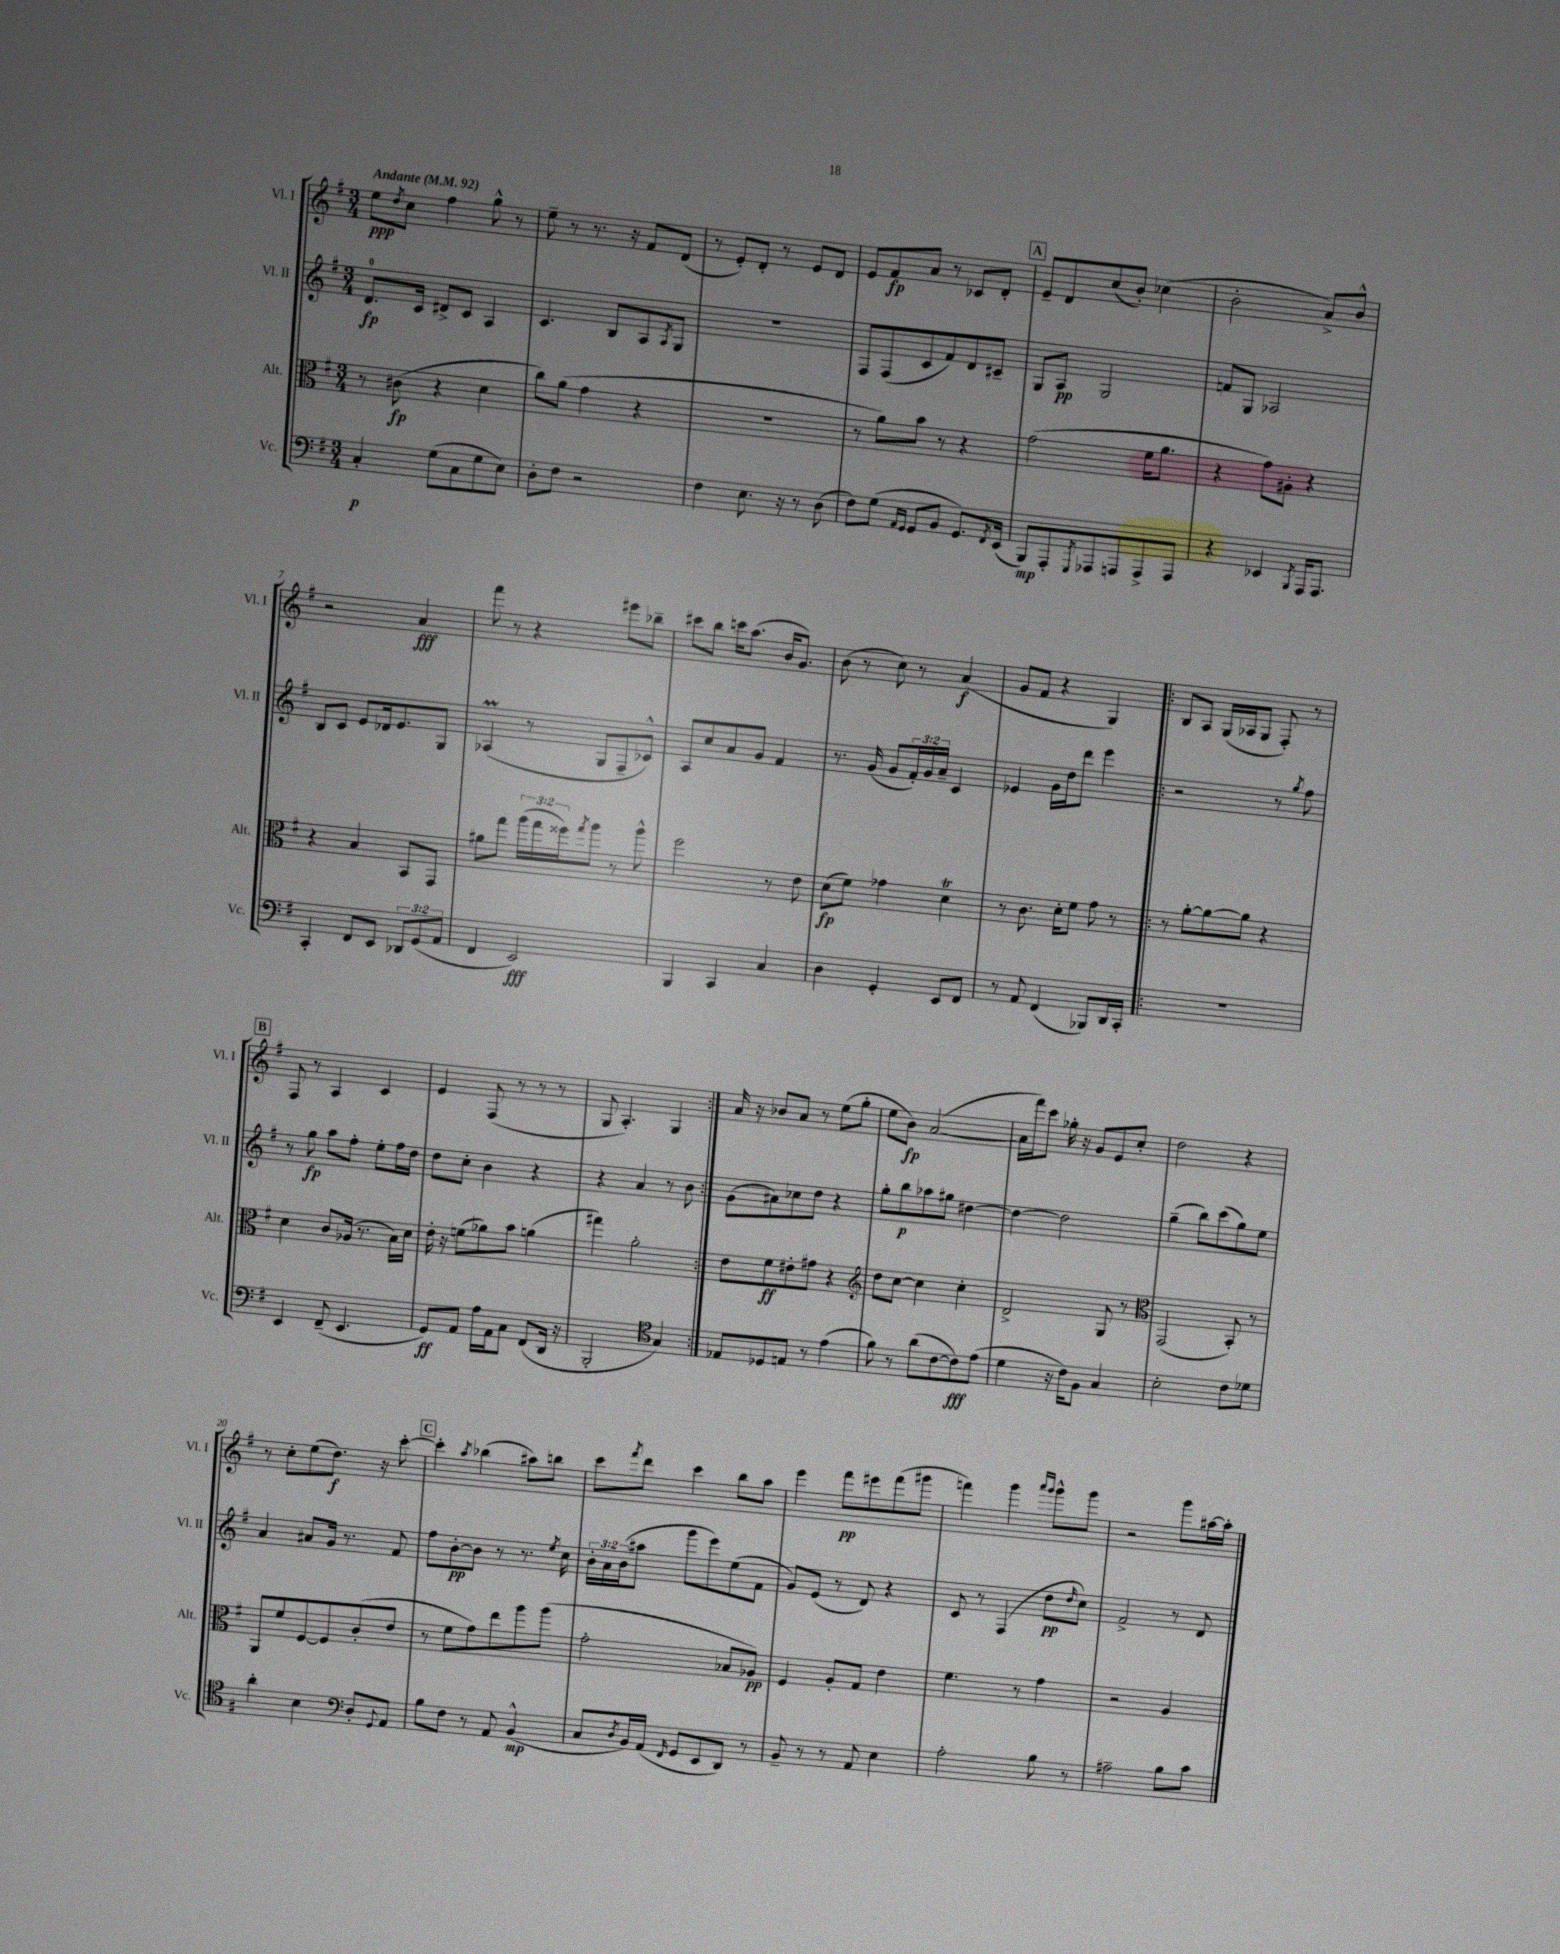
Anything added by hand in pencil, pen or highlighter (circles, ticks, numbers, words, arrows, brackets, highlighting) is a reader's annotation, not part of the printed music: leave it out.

**kern	**dynam	**kern	**dynam	**kern	**dynam	**kern	**dynam
*part4	*part4	*part3	*part3	*part2	*part2	*part1	*part1
*staff4	*staff4	*staff3	*staff3	*staff2	*staff2	*staff1	*staff1
*I"Vc.	*	*I"Alt.	*	*I"Vl. II	*	*I"Vl. I	*
*I'Vc.	*	*I'Alt.	*	*I'Vl. II	*	*I'Vl. I	*
*clefF4	*	*clefC3	*	*clefG2	*	*clefG2	*
*k[f#]	*	*k[f#]	*	*k[f#]	*	*k[f#]	*
*M3/4	*	*M3/4	*	*M3/4	*	*M3/4	*
*MM92	*	*MM92	*	*MM92	*	*MM92	*
=1	=1	=1	=1	=1	=1	=1	=1
!	!	!	!	!	!	!LO:TX:a:B:t=Andante	!
4C'/	p	8r	.	8.d/L	fp	8ee\L	ppp
.	.	.	.	.	.	8qdd/	.
.	.	(8c#X\	fp	.	.	8cc\J	.
.	.	.	.	16c/Jk	.	.	.
(8G\L	.	4r	.	8d#X^/L	.	4ff#\	.
8C\	.	.	.	8c/J	.	.	.
8G\	.	4d\	.	4A/	.	8gg^^\	.
8E\J)	.	.	.	.	.	8r	.
=2	=2	=2	=2	=2	=2	=2	=2
8D'\L	.	8cc\L)	.	4.c/	.	8ee~\	.
8F#\J	.	(8a\J	.	.	.	8r	.
2r	.	4g\	.	.	.	8.r	.
.	.	.	.	8B/L	.	.	.
.	.	.	.	.	.	16r	.
.	.	4r	.	8A/	.	8f#/L	.
.	.	.	.	8qA/	.	.	.
.	.	.	.	8G/J	.	(8d/J	.
=3	=3	=3	=3	=3	=3	=3	=3
4F#\	.	2.r	.	2.r	.	8r	.
.	.	.	.	.	.	8e'/L)	.
8.E\	.	.	.	.	.	8d'/J	.
.	.	.	.	.	.	8r	.
16r	.	.	.	.	.	.	.
8r	.	.	.	.	.	8e/L	.
(8D\	.	.	.	.	.	8d/J	.
=4	=4	=4	=4	=4	=4	=4	=4
8F#\L)	.	8r	.	8F#/L	.	8e/L	.
(8G\J	.	8a\L)	.	(8F#/	.	8f#/	fp
16qqAA/LL	.	.	.	.	.	.	.
16qqGG/JJ	.	.	.	.	.	.	.
8GG/L	.	8b\J	.	8c/	.	8a/J	.
8BB/J	.	8r	.	8f#/)	.	8r	.
8.GG/L)	.	4r	.	8d/	.	8c-X/L	.
.	.	.	.	8c#X~/J	.	8d'/J	.
8qFF#/	.	.	.	.	.	.	.
(16EE/Jk	.	.	.	.	.	.	.
!!LO:REH:place=s1:t=A
=5	=5	=5	=5	=5	=5	=5	=5
8BBB/L)	mp	(2g\	.	8G/L	.	8e~/L	.
8AAA'/	.	.	.	8A/J	pp	8d/	.
8qGGG/	.	.	.	.	.	.	.
8AAA-X/	.	.	.	2G/	.	(8cc/	.
8AAAn/	.	.	.	.	.	8b'/J)	.
8AAA^/	.	16f#\KL	.	.	.	(4cc-X\	.
.	.	8.a\J	.	.	.	.	.
8AAA/J	.	.	.	.	.	.	.
=6	=6	=6	=6	=6	=6	=6	=6
4r	.	4r	.	8fn/L	.	2b'\	.
.	.	.	.	8G/J	.	.	.
4EE-X/	.	8g\L)	.	2A-X/	.	.	.
.	.	8A#X'\J	.	.	.	.	.
8qBBB/	.	.	.	.	.	.	.
16AAA/KL	.	4r	.	.	.	8a^/L)	.
8.AAA/J	.	.	.	.	.	.	.
.	.	.	.	.	.	8b^^/J	.
!!LO:LB:g=z
=7	=7	=7	=7	=7	=7	=7	=7
4CC'/	.	4r	.	8B/L	.	2r	.
.	.	.	.	8c/J	.	.	.
8FF#/L	.	4B/	.	8e/L	.	.	.
8EE/J	.	.	.	16d-X/k	.	.	.
.	.	.	.	8.e/	.	.	.
12DD-X/L	.	8BB/L	.	.	.	4a/	fff
(12GG/	.	.	.	.	.	.	.
.	.	8GG/J	.	8G/J	.	.	.
12AA/J	.	.	.	.	.	.	.
=8	=8	=8	=8	=8	=8	=8	=8
4FF#/	.	8a#X\L	.	(4A-XM/	.	8fff#\	.
.	.	8gg\J	.	.	.	8r	.
2EE/)	fff	(24aa\LL	.	8r	.	4r	.
.	.	24gg\	.	.	.	.	.
.	.	24ff##X\J)	.	.	.	.	.
.	.	8qgg/	.	.	.	.	.
.	.	8aa\J	.	8G/L	.	.	.
.	.	8r	.	8F#~/	.	8eee#X\L	.
.	.	8aa^^\	.	8c-X^^/J)	.	8bb-X~\J	.
=9	=9	=9	=9	=9	=9	=9	=9
4BBB/	.	2ff#\	.	8A/L	.	8ccc#X\L	.
.	.	.	.	8cc/	.	8bb\J	.
4CC/	.	.	.	8a/	.	16cccn\KL	.
.	.	.	.	.	.	(8.aa\J	.
.	.	.	.	8g/J	.	.	.
4C/	.	8r	.	4f#/	.	16b/KL	.
.	.	.	.	.	.	8.g/J)	.
.	.	8e\	.	.	.	.	.
=10	=10	=10	=10	=10	=10	=10	=10
4D\	.	(8d\L	fp	8.r	.	(8b\	.
.	.	8f#\J)	.	.	.	8r	.
.	.	.	.	(16g/	.	.	.
4GG'/	.	4g-X\	.	8g/L	.	8cc\)	.
.	.	.	.	24f#'/L)	.	8r	.
.	.	.	.	24g/	.	.	.
.	.	.	.	24a~/JJ	.	.	.
8EE/L	.	4dT\	.	4c/	.	(4a/	f
8FF#/J	.	.	.	.	.	.	.
=11	=11	=11	=11	=11	=11	=11	=11
8r	.	8r	.	4e-X/	.	8g/L	.
8AA/	.	8.c\	.	.	.	8f#/J	.
(4FF#/	.	.	.	16g\LL	.	4r	.
.	.	16d'\KL	.	16dd\J	.	.	.
.	.	8f#\J	.	8ddd\J	.	.	.
8BBB-X/L)	.	8g\	.	4eee\	.	4G/)	.
16DD/L	.	8r	.	.	.	.	.
16CC'/JJ	.	.	.	.	.	.	.
=12!|:	=12!|:	=12!|:	=12!|:	=12!|:	=12!|:	=12!|:	=12!|:
2.r	.	8r	.	2r	.	8B/L	.
.	.	[8a'\L	.	.	.	8A/J	.
.	.	8a\_	.	.	.	(16G/LL	.
.	.	.	.	.	.	16A-X/J	.
.	.	8a\J]	.	.	.	8G/J	.
.	.	4r	.	8r	.	8F#'/)	.
.	.	.	.	8qgg/	.	.	.
.	.	.	.	8ff#\	.	8r	.
!!LO:LB:g=z
!!LO:REH:place=s1:t=B
=13	=13	=13	=13	=13	=13	=13	=13
4EE/	.	4d\	.	8r	.	8F#/	.
.	.	.	.	8gg\	fp	8r	.
(8FF#~/	.	8c/L	.	8aa\L	.	4A/	.
4.EE/	.	(16A-X/Jk	.	8ff#'\J	.	.	.
.	.	8.r	.	.	.	.	.
.	.	.	.	8ee'\L	.	4c/	.
.	.	16B\LL)	.	16ff#\L	.	.	.
.	.	16d\JJ	.	16dd\JJ	.	.	.
=14	=14	=14	=14	=14	=14	=14	=14
8GG/L)	ff	16e'\	.	8dd\L	.	4e/	.
.	.	16r	.	.	.	.	.
8AA/J	.	(8fn\L	.	8cc'\J	.	.	.
16A\LL	.	8a-X\)	.	4b\	.	(8F#/	.
16AA\J	.	.	.	.	.	.	.
8C\J	.	8b\J	.	.	.	8r	.
(8FF#/L	.	(4an\	.	4r	.	8r	.
16DD/Jk	.	.	.	.	.	8r	.
16r	.	.	.	.	.	.	.
=15	=15	=15	=15	=15	=15	=15	=15
2BBB'/	.	4gg#X\)	.	4r	.	8G/	.
.	.	.	.	.	.	4.A'/)	.
.	.	2a'\	.	4a/	.	.	.
*clefC4	*	*	*	*	*	*	*
4G/)	.	.	.	8r	.	4G/	.
.	.	.	.	8b\	.	.	.
=16:|!	=16:|!	=16:|!	=16:|!	=16:|!	=16:|!	=16:|!	=16:|!
8E-X/L	.	8e\L	.	(8g\L	.	16a/	.
.	.	.	.	.	.	16r	.
8D-X/	.	8f#\	ff	8a#X\)	.	8b-X/L	.
8En/J	.	8e#X'\	.	8cc-X\	.	8a/J	.
8r	.	8g#X\J	.	8dd\J	.	8r	.
(4e\	.	4r	.	4r	.	(8ee\L	.
.	.	.	.	.	.	8gg'\J	.
=17	=17	=17	=17	=17	=17	=17	=17
*	*	*clefG2	*	*	*	*	*
8f#\)	.	8dd\L	.	8gg'\L	.	8ee\L	.
8r	.	[8cc\J	.	8bb\	p	8b\J)	fp
(8a\L	.	4cc\]	.	8aa-X\	.	([2a/	.
[8c\	.	.	.	8gg#X\J	.	.	.
8c\])	fff	4cc'\	.	[4dd#X\	.	.	.
(8e\J	.	.	.	.	.	.	.
=18	=18	=18	=18	=18	=18	=18	=18
4d\	.	2d^/	.	4dd#\_	.	16a\LL]	.
.	.	.	.	.	.	16fff#\J)	.
.	.	.	.	.	.	8ccc\J	.
16r	.	.	.	2dd#\]	.	16gg-X'\	.
16c\KL)	.	.	.	.	.	16r	.
8F#\J	.	.	.	.	.	8g/L	.
4G/	.	8G/	.	.	.	8e/	.
.	.	8r	.	.	.	8cc'/J	.
=19	=19	=19	=19	=19	=19	=19	=19
*	*	*clefC3	*	*	*	*	*
2B'\	.	(2GG/	.	(4gg~\	.	2dd\	.
.	.	.	.	8bb\L)	.	.	.
.	.	.	.	(8ccc\	.	.	.
8c\L	.	8BB'/)	.	8gg\)	.	4r	.
8d-X\J	.	8r	.	8ee\J	.	.	.
!!LO:LB:g=z
=20	=20	=20	=20	=20	=20	=20	=20
4a'\	.	8AA/L	.	4a/	.	8r	.
.	.	8f#/	.	.	.	8cc'\L	.
4B\	.	[8F#/	.	8a#X/L	.	(8ee\	.
.	.	8F#/]	.	16g/Jk	.	8.dd\J)	f
.	.	.	.	8.r	.	.	.
*clefF4	*	*	*	*	*	*	*
8D'/L	.	(8c'/	.	.	.	.	.
.	.	.	.	.	.	16r	.
8qqGG/	.	.	.	.	.	.	.
8AA/J	.	8e/J	.	8f#/	.	[8ccc'\	.
!!LO:REH:place=s1:t=C
=21	=21	=21	=21	=21	=21	=21	=21
8B\L	.	8r	.	8ff#\L	.	4ccc'\]	.
8F#\J	.	8f#\L	.	[8b'\	pp	.	.
.	.	.	.	.	.	8qaa/	.
8r	.	8g\)	.	8b\J]	.	(4bb-X\	.
8AA/	.	8ee\	.	8r	.	.	.
(4BB^^/	mp	8aa\	.	8.r	.	8aa#X\L)	.
.	.	(8aa\J	.	.	.	8bbn\J	.
.	.	.	.	8qee/	.	.	.
.	.	.	.	16cc\	.	.	.
=22	=22	=22	=22	=22	=22	=22	=22
8C/L	.	2g'\	.	24b'\LL	.	8ccc\L	.
.	.	.	.	24a\	.	.	.
.	.	.	.	(24b\J	.	.	.
8qD/	.	.	.	.	.	8qfff#/	.
16BB/L)	.	.	.	8aa#X\J	.	8ddd\J	.
(16AA/JJ	.	.	.	.	.	.	.
16qqFF#/	.	.	.	.	.	.	.
8GG/L	.	.	.	8ggg\L	.	4ccc\	.
8EE/	.	.	.	8eee\)	.	.	.
8DD/J)	.	8B-X/L	.	(8ee\	.	8bb\L	.
8r	.	8A-X/J)	pp	8f#\J	.	8aa\J	.
=23	=23	=23	=23	=23	=23	=23	=23
8BB~/	.	4F#/	.	8g/L)	.	4eee\	.
8r	.	.	.	(8e/J	.	.	.
8r	.	8A'/L	.	8r	.	8fff#\L	pp
8AA/	.	8G/J	.	8d/)	.	8eee#X\	.
4E\	.	4e\	.	4r	.	(8fff#\	.
.	.	.	.	.	.	8ggg#X\J	.
=24	=24	=24	=24	=24	=24	=24	=24
2A'\	.	4.f#\	.	8c/	.	4fffn\)	.
.	.	.	.	8r	.	.	.
.	.	.	.	(4F#/	.	4ggg\	.
.	.	8r	.	.	.	.	.
.	.	.	.	.	.	16qqaaa/LL	.
.	.	.	.	.	.	16qqggg/JJ	.
8B\	.	4g\	.	8dd\L	pp	8ggg^^\L	.
.	.	.	.	16qqdd/	.	.	.
8r	.	.	.	8cc\J)	.	8ggg\J	.
=25	=25	=25	=25	=25	=25	=25	=25
2A#X~\	.	2r	.	2f#^/	.	2r	.
8B\L	.	4A/	.	8r	.	8ggg\L	.
8c\J	.	.	.	8d/	.	[16aa#X\L	.
.	.	.	.	.	.	16aa#'\JJ]	.
==	==	==	==	==	==	==	==
*-	*-	*-	*-	*-	*-	*-	*-
